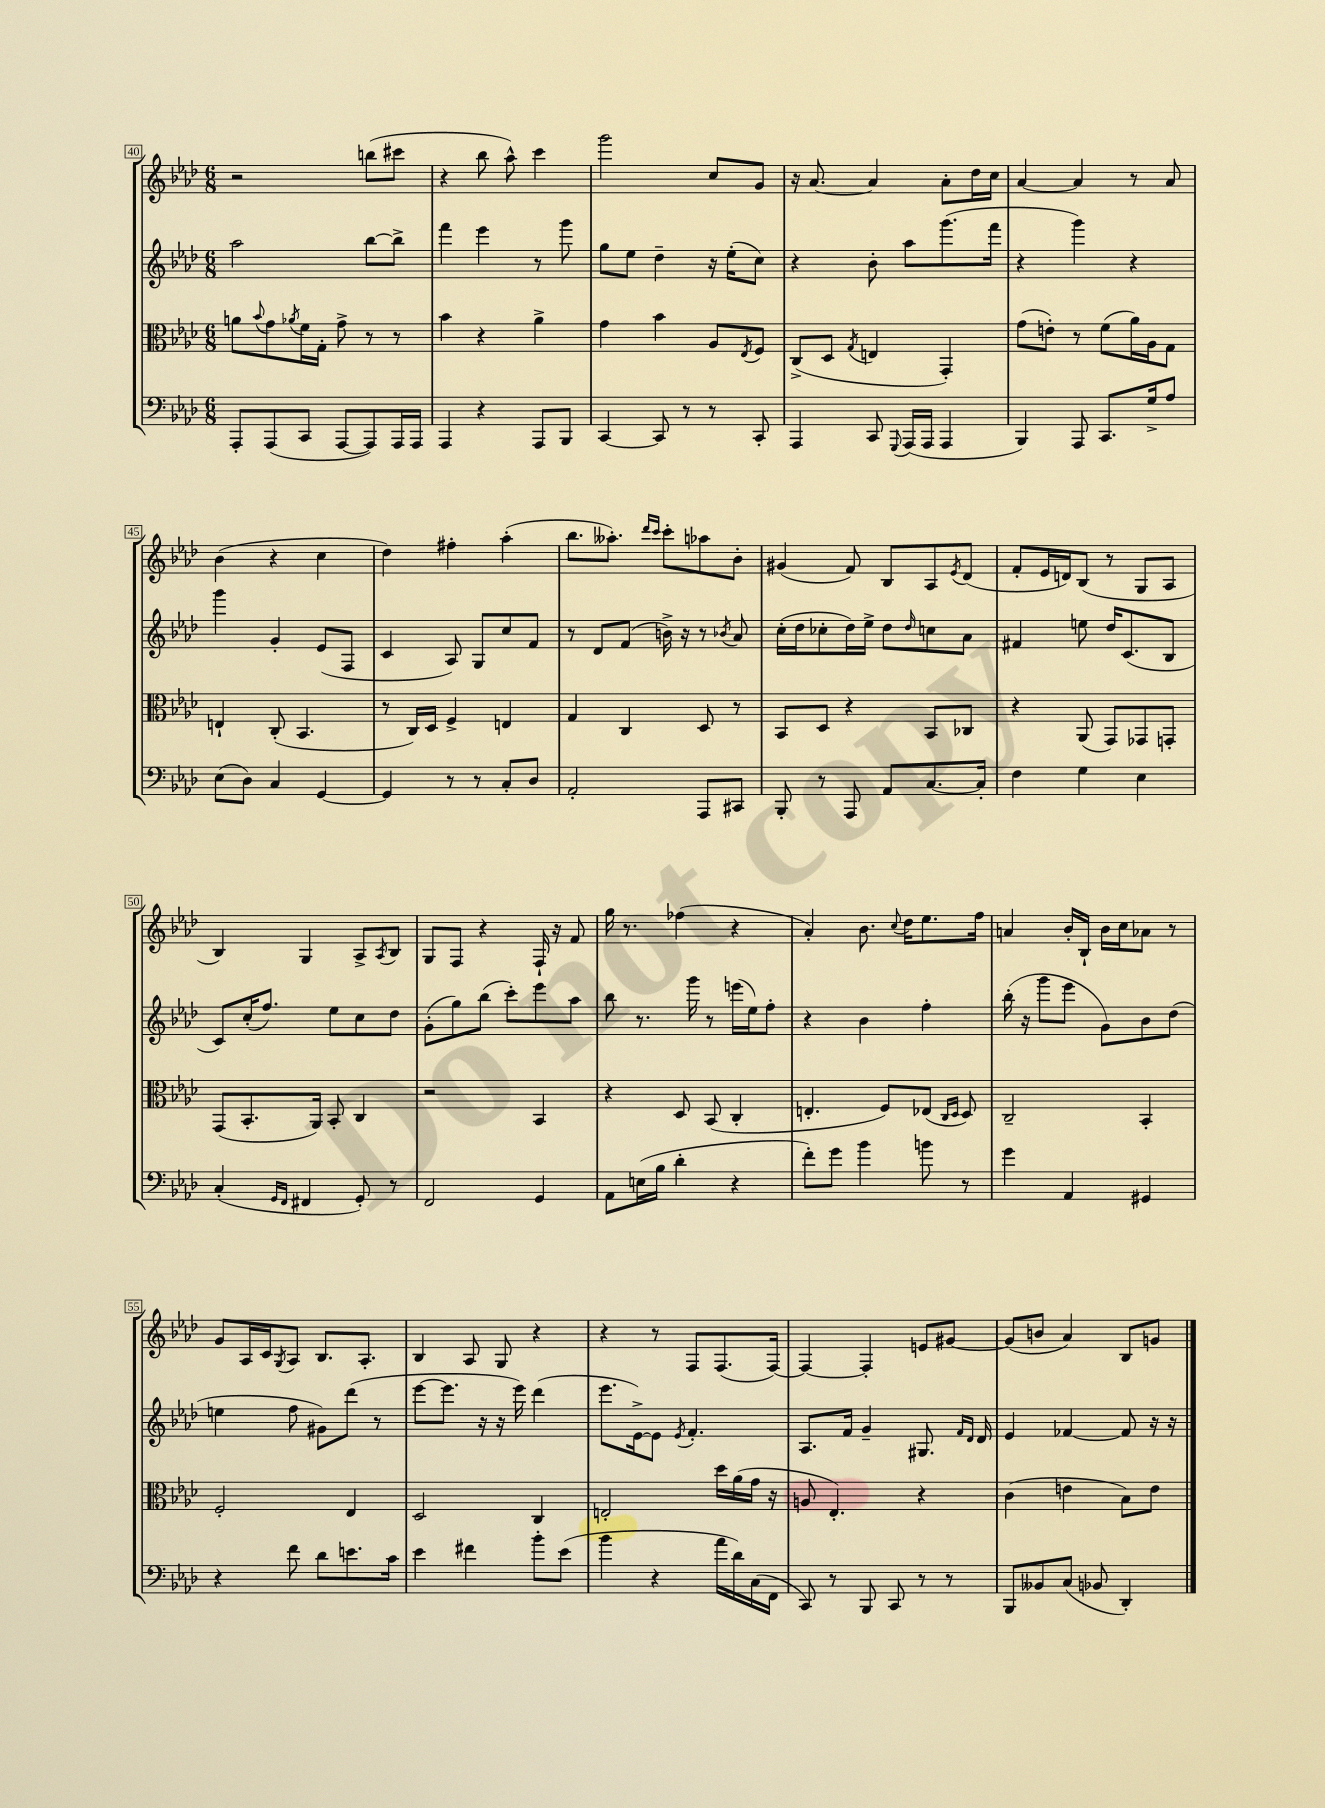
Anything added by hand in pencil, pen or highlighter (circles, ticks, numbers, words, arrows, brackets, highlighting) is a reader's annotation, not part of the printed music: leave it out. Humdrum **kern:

**kern	**kern	**kern	**kern
*part4	*part3	*part2	*part1
*staff4	*staff3	*staff2	*staff1
*clefF4	*clefC3	*clefG2	*clefG2
*k[b-e-a-d-]	*k[b-e-a-d-]	*k[b-e-a-d-]	*k[b-e-a-d-]
*M6/8	*M6/8	*M6/8	*M6/8
=40	=40	=40	=40
8AAA-'/L	8an\L	2aa-\	2r
.	8qqb-/	.	.
(8AAA-/	8g\	.	.
.	8qa-X/	.	.
8CC/J	16f\L	.	.
.	16G'\JJ	.	.
[8AAA-/L	8g^\	.	.
8AAA-/])	8r	[8bb-\L	(8bbn\L
16AAA-/L	8r	8bb-^\J]	8ccc#X\J
16AAA-/JJ	.	.	.
=41	=41	=41	=41
4AAA-/	4b-\	4fff\	4r
4r	4r	4eee-\	8bb-\
.	.	.	8aa-^^\)
8AAA-/L	4a-^\	8r	4ccc\
8BBB-/J	.	8ggg\	.
=42	=42	=42	=42
[4CC/	4g\	8gg\L	2ggg\
.	.	8ee-\J	.
8CC/]	4b-\	4dd-~\	.
8r	.	.	.
8r	8A-/L	16r	8cc/L
.	.	(16ee-'\KL	.
.	8qE-/	.	.
8CC'/	8F/J	8cc\J)	8g/J
=43	=43	=43	=43
4AAA-/	(8C^/L	4r	16r
.	.	.	[8.a-/
.	8D-/J	.	.
.	8qG/	.	.
8CC/	4En/	8b-'\	4a-/]
8qqGGG/	.	.	.
(16AAA-/LL	.	8aa-\L	.
16AAA-/JJ	.	.	.
4AAA-/	4GG'/)	(8.ggg\	8a-'\L
.	.	.	16dd-\L
.	.	16fff\Jk	16cc\JJ
=44	=44	=44	=44
4BBB-/)	(8g\L	4r	[4a-/
.	8en'\J)	.	.
8AAA-/	8r	4ggg\)	4a-/]
8.CC/L	(8f\L	.	.
.	16a-\L)	4r	8r
16G^/k	16A-\J	.	.
8A-/J	8G\J	.	8a-/
!!LO:LB:g=z
=45	=45	=45	=45
(8E-\L	4En`/	4ggg\	(4b-\
8D-\J)	.	.	.
4C/	(8C'/	4g'/	4r
.	4.BB-/	.	.
[4GG/	.	(8e-/L	4cc\
.	.	8F/J	.
=46	=46	=46	=46
4GG/]	8r	4c/	4dd-\)
.	16C/LL)	.	.
.	16D-/JJ	.	.
8r	4F^/	8A-/)	4ff#X'\
8r	.	8G/L	.
8C'/L	4En/	8cc/	(4aa-'\
8D-/J	.	8f/J	.
=47	=47	=47	=47
2AA-'/	4G/	8r	8.bb-\L
.	.	8d-/L	.
.	.	.	8.aa--X'\J)
.	4C/	(8f/J	.
.	.	.	16qqddd-/LL
.	.	.	16qqccc/JJ
.	.	16bn^\)	8ccc'\L
.	.	16r	.
8AAA-/L	8D-/	8r	8aa-X\
.	.	8qb-X/	.
8CC#X/J	8r	8a-/	8b-'\J
=48	=48	=48	=48
8BBB-'/	8BB-/L	(16cc'\LL	(4g#X/
.	.	16dd-\J	.
8r	8D-/J	8cc-X'\	.
8AAA-/	4r	16dd-\L)	8f/)
.	.	16ee-^\JJ	.
8AA-/L	.	8dd-\L	8B-/L
.	.	16qqdd-/	.
[8.C/	8BB-/L	8ccn\	8A-/
.	.	.	8qe-/
.	8C-X/J	8a-\J	(8d-/J
16C'/Jk]	.	.	.
=49	=49	=49	=49
4F\	4r	4f#X/	8f'/L
.	.	.	16e-/L
.	.	.	16dn/J)
4G\	(8AA-/	8een\	(8B-/J
.	8GG/L)	16dd-/KL	8r
.	.	(8.c/	.
4E-\	8GG-X/	.	8G/L
.	8GGn'/J	8B-/J	8A-/J
!!LO:LB:g=z
=50	=50	=50	=50
(4C'/	(8GG/L	8c/L)	4B-/)
.	8.BB-'/	(16cc'/K	.
.	.	8.ff/J)	.
16qqGG/LL	.	.	.
16qqFF/JJ	.	.	.
4FF#X/	.	.	4G/
.	16AA-/Jk)	.	.
.	8BB-'/	8ee-\L	.
8GG'/)	4C/	8cc\	8A-^/L
.	.	.	8qA-/
8r	.	8dd-\J	8B-/J
=51	=51	=51	=51
2FF/	2r	(8g'\L	8G/L
.	.	8gg\)	8F/J
.	.	(8bb-\J	4r
.	.	8ccc'\L)	.
4GG/	4BB-/	8eee-\	16F`/
.	.	.	16r
.	.	8aa-\J	8f/
=52	=52	=52	=52
8AA-\L	4r	8bb-\	16gg\
.	.	.	8.r
(16En\L	.	8.r	.
16B-\JJ	.	.	.
4d-'\	8D-/	.	(4ff-X\
.	.	16ggg\	.
.	(8BB-/	8r	.
4r	4C'/	(16eeen\LL	4r
.	.	16ee-\J)	.
.	.	8ff'\J	.
=53	=53	=53	=53
8f'\L)	4.En'/	4r	4a-'/)
8g\J	.	.	.
4b-\	.	4b-\	8.b-\
.	8F/L)	.	.
.	.	.	8qqcc/
.	.	.	16dd-\KL
8bn\	(8E-X/J	4ff'\	8.ee-\
.	16qqC/LL	.	.
.	16qqD-/JJ	.	.
8r	8D-/)	.	.
.	.	.	16ff\Jk
=54	=54	=54	=54
4g\	2C~/	(16bb-'\	4an/
.	.	16r	.
.	.	8ggg\L	.
4AA-/	.	8eee-\J	16b-'/LL
.	.	.	16B-`/JJ
.	.	8g\L)	16b-\LL
.	.	.	16cc\J
4GG#X/	4BB-'/	8b-\	8a-X\J
.	.	(8dd-\J	8r
!!LO:LB:g=z
=55	=55	=55	=55
4r	2F'/	4een\	8g/L
.	.	.	16A-/L
.	.	.	16c/J
.	.	.	8qG/
8f\	.	8ff\	8A-/J
8d-\L	.	8g#X\L)	8.B-/L
8.en\	4E-/	(8ddd-\J	.
.	.	.	8.A-'/J
.	.	8r	.
16c\Jk	.	.	.
=56	=56	=56	=56
4e-\	2D-/	[8eee-\L	4B-/
.	.	8.eee-\J]	.
4f#X\	.	.	8A-/
.	.	16r	.
.	.	16r	8G/
.	.	16eee-\)	.
8b-'\L	4C/	(4ddd-\	4r
(8e-\J	.	.	.
=57	=57	=57	=57
4b-\	2En'/	8.eee-\L	4r
.	.	[16e-^\k)	.
4r	.	8e-\J]	8r
.	.	8qe-/	.
.	.	4.f'/	8F/L
16a-\LL	16dd-\LL	.	(8.F/
16d-\)	(16a-\	.	.
(16C\	16g\JJ	.	.
16FF\JJ	16r	.	[16F/Jk)
=58	=58	=58	=58
8CC/)	8An/	8.A-/L	4F/_
8r	4.E-'/)	.	.
.	.	16f/Jk	.
8BBB-/	.	4g~/	4F'/]
8CC/	.	.	.
8r	4r	8.G#X/	8en/L
8r	.	.	[8g#X/J
.	.	16qqf/LL	.
.	.	16qqd-/JJ	.
.	.	16d-/	.
=59	=59	=59	=59
8BBB-/L	(4c\	4e-/	(8g#/L]
8BB--X/	.	.	8bn/J
(8C/J	4en\	[4f-X/	4a-/)
8BB-X/	.	.	.
4DD-'/)	8B-\L)	8f-/]	8B-/L
.	8e\J	16r	8gn/J
.	.	16r	.
==	==	==	==
*-	*-	*-	*-
